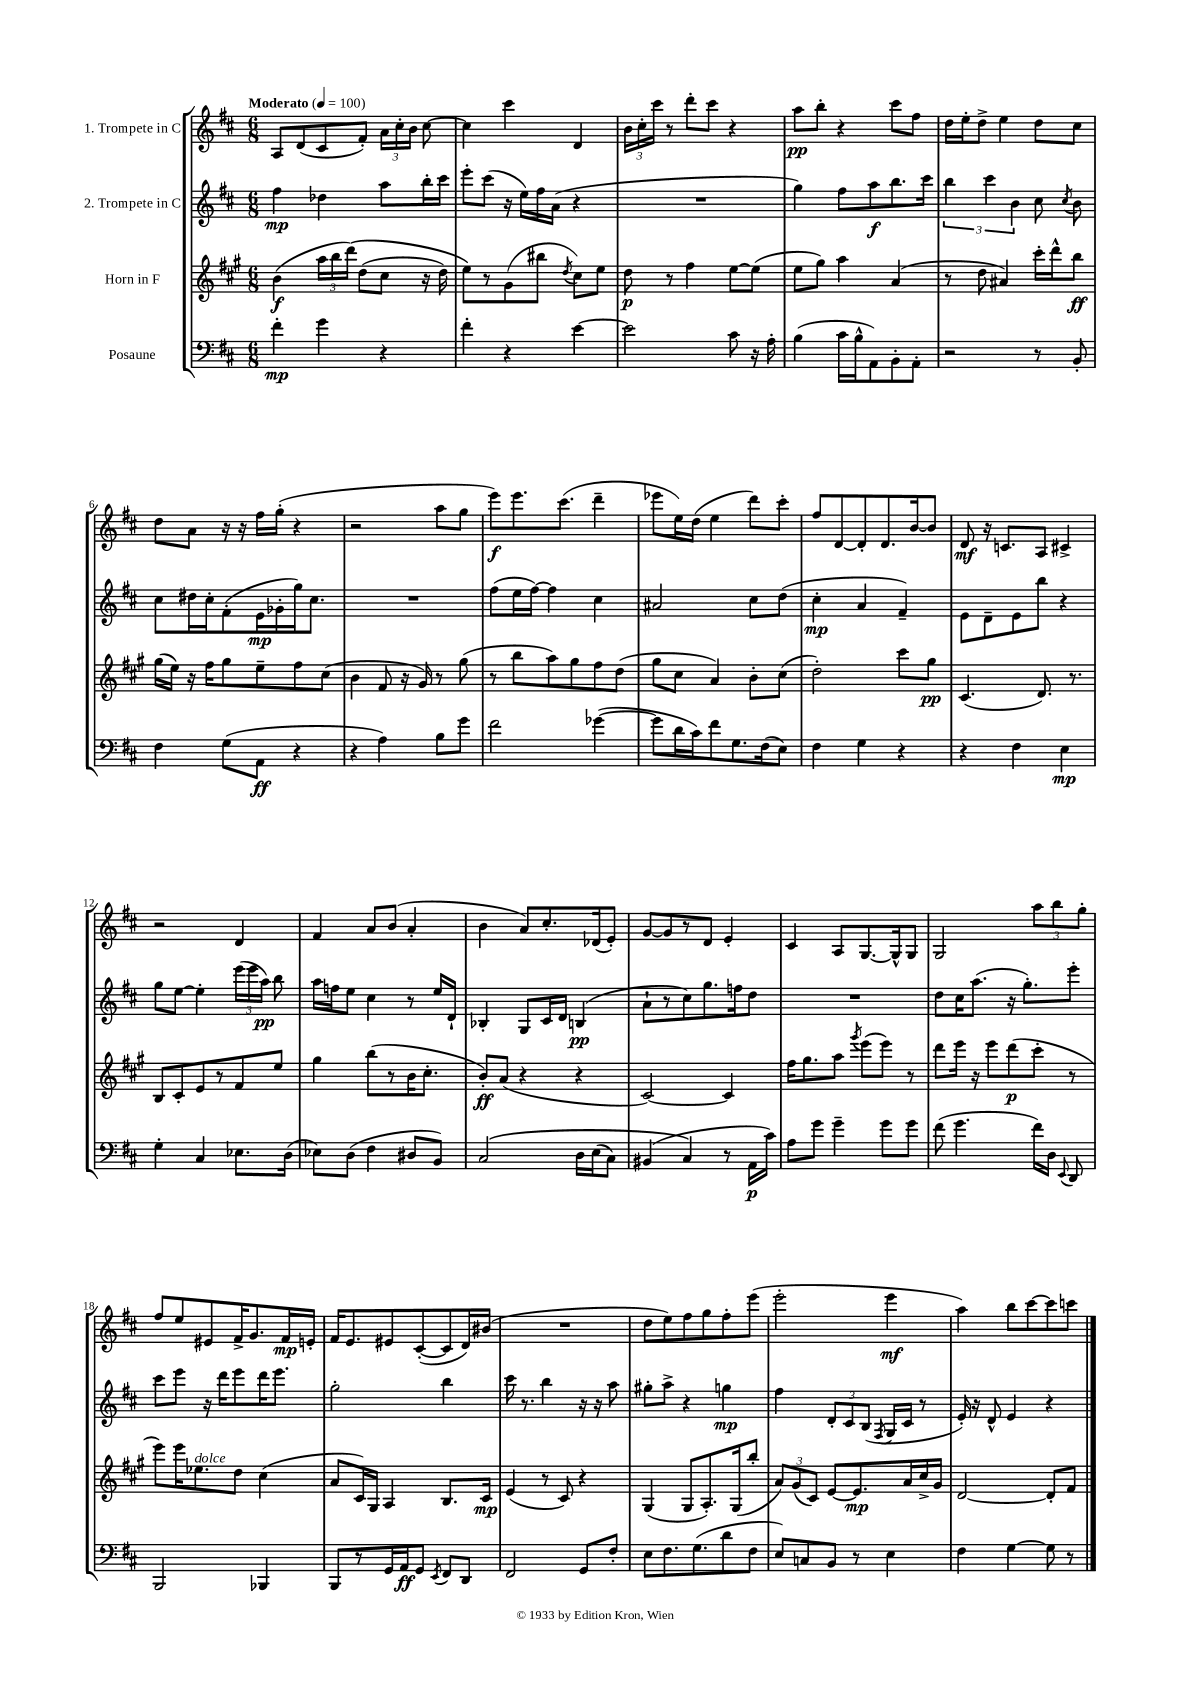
<<
\new StaffGroup <<
\new Staff = "s0" \with { instrumentName = "1. Trompete in C" } {
    \clef treble \key d \major \numericTimeSignature \time 6/8 \tempo "Moderato" 4 = 100
    \autoBeamOff a8[ d'8( cis'8 fis'8]-.) \tuplet 3/2 { a'16[ cis''16-. b'16] } cis''8~ |
    cis''4 cis'''4 d'4 |
    \tuplet 3/2 { b'16[ cis''16-. cis'''16] } r8 d'''8[-. cis'''8] r4 |
    a''8[\pp b''8]-. r4 cis'''8[ fis''8] |
    d''16[ e''16-. d''8]-> e''4 d''8[ cis''8] |
    d''8[ a'8] r16 r16 fis''16[ g''16]-.( r4 |
    r2 a''8[ g''8] |
    e'''8[\f) e'''8. cis'''8.]( d'''4-- |
    ees'''8[ e''16) d''16]( e''4 d'''8[) cis'''8]-. |
    fis''8[ d'8~ d'8-. d'8. b'16~ b'8] |
    d'8\mf r16 c'8.[ a8] cis'4-> |
    r2 d'4 |
    fis'4 a'8[ b'8]( a'4-. |
    b'4 a'8[) cis''8.-. des'16( e'8]-.) |
    g'8[~ g'8 r8 d'8] e'4-. |
    cis'4 a8[ g8.~ g16-^ g8] |
    g2 \tuplet 3/2 { a''8[ b''8 g''8]-. } |
    fis''8[ e''8 eis'8 fis'16-> g'8. fis'16\mp e'16]-. |
    fis'16[ e'8. eis'8 cis'8~-.( cis'8 d'16) bis'16]( |
    R2. |
    d''8[ e''8) fis''8 g''8 fis''8-. e'''8]( |
    e'''2-. e'''4\mf |
    a''4) b''8[ cis'''8~ cis'''8 c'''8] \bar "|." |
}
\new Staff = "s1" \with { instrumentName = "2. Trompete in C" } {
    \clef treble \key d \major \numericTimeSignature \time 6/8
    \autoBeamOff fis''4\mp des''4 a''8[ b''16-. cis'''16] |
    e'''8[-. cis'''8]( r16 e''16[) fis''16 a'16]( r4 |
    R2. |
    g''4) fis''8[ a''8\f b''8. cis'''16] |
    \tuplet 3/2 { b''4 cis'''4 b'4 } cis''8 \acciaccatura { cis''8 } b'8 |
    cis''8[ dis''16 cis''16-. fis'8-.( e'16\mp ges'16-. g''16) cis''8.] |
    R2. |
    fis''8[( e''16 fis''16]~) fis''4 cis''4 |
    ais'2 cis''8[ d''8]( |
    cis''4-.\mp a'4 fis'4--) |
    e'8[ d'8-- e'8 b''8] r4 |
    g''8[ e''8]~ e''4-. \tuplet 3/2 { e'''16[( e'''16 a''16]\pp) } b''8 |
    a''16[ f''16 e''8] cis''4 r8 e''16[ d'16]-! |
    bes4-. g8[ cis'16 d'16] b4\pp( |
    a'8[-! r8 cis''8) g''8. f''16 d''8] |
    R2. |
    d''8[ cis''16 a''8.]( r16 g''8.[-.) e'''8]-. |
    cis'''8[ e'''8] r16 d'''16[ e'''8 d'''16 e'''8.] |
    g''2-. b''4 |
    cis'''16 r8. b''4 r16 r16 a''8 |
    gis''8[-. a''8]-> r4 g''4\mp |
    fis''4 \tuplet 3/2 { d'8[-. cis'8 b8]( } \acciaccatura { fis8 } g16[ cis'16] r8 |
    e'16-.) r16 d'8-^ e'4 r4 \bar "|." |
}
\new Staff = "s2" \with { instrumentName = "Horn in F" } {
    \clef treble \key a \major \numericTimeSignature \time 6/8
    \autoBeamOff b'4\f( \tuplet 3/2 { a''16[ b''16 d'''16])\( } d''8[( cis''8] r16 d''16) |
    e''8[\) r8 gis'8( bis''8] \acciaccatura { d''8 } cis''8[) e''8] |
    d''8\p r8 fis''4 e''8[~ e''8]( |
    e''8[ gis''8]) a''4 a'4( |
    r8 d''8 ais'4) cis'''16[-. d'''16-^ b''8]\ff |
    gis''16[( e''16]) r16 fis''16[ gis''8 e''8-- fis''8 cis''8]( |
    b'4 fis'8 r16 gis'16) r8 gis''8( |
    r8 b''8[ a''8) gis''8 fis''8 d''8]( |
    gis''8[ cis''8] a'4) b'8[-. cis''8]( |
    d''2-.) cis'''8[ gis''8]\pp |
    cis'4.( d'8.) r8. |
    b8[ cis'8-. e'8 r8 fis'8 e''8] |
    gis''4 b''8[( r8 b'16 cis''8.]-. |
    b'8[-.\ff) a'8]( r4 r4 |
    cis'2~) cis'4 |
    fis''16[ gis''8. a''8] \acciaccatura { gis'''8 } e'''8[( e'''8]) r8 |
    d'''8[ e'''16] r16 e'''8[ d'''8\p( cis'''8]-. r8 |
    e'''8[) e'''16 ees''8.^\markup { \italic "dolce" } d''8] cis''4( |
    a'8[ cis'16) gis16] a4 b8.[ cis'16]\mp |
    e'4( r8 cis'8) r4 |
    gis4( gis8[ a8.-.) gis16( b''8]-. |
    \tuplet 3/2 { a'8[) gis'8( cis'8]) } e'8[~ e'8.\mp a'16 cis''16-> gis'16] |
    d'2~ d'8[-. fis'8] \bar "|." |
}
\new Staff = "s3" \with { instrumentName = "Posaune" } {
    \clef bass \key d \major \numericTimeSignature \time 6/8
    \autoBeamOff fis'4-.\mp g'4 r4 |
    fis'4-. r4 e'4~ |
    e'2 cis'8 r16 a16-. |
    b4( cis'16[ b16-^ a,8) b,8-. a,8]-. |
    r2 r8 b,8-. |
    fis4 g8[( a,8]\ff r4 |
    r4 a4) b8[ g'8] |
    fis'2 ges'4~( |
    ges'8[ d'16 cis'16) fis'8 g8. fis16( e8]) |
    fis4 g4 r4 |
    r4 fis4 e4\mp |
    g4-. cis4 ees8.[ d16]( |
    ees8[) d8]( fis4 dis8[ b,8]) |
    cis2\( d16[ e16( cis8]) |
    bis,4( cis4\) r8 a,16[\p cis'16]) |
    a8[ g'8] g'4-- g'8[ g'8] |
    fis'8( g'4. fis'16[) d16] \appoggiatura { e,8 } d,8 |
    b,,2 bes,,4 |
    b,,8[ r8 g,16 a,16\ff g,8] \acciaccatura { e,8 } fis,8[ d,8] |
    fis,2 g,8[ fis8]-. |
    e8[ fis8. g8.( d'8 fis8] |
    e8[) c8 b,8] r8 e4 |
    fis4 g4~ g8 r8 \bar "|." |
}
>>
>>
